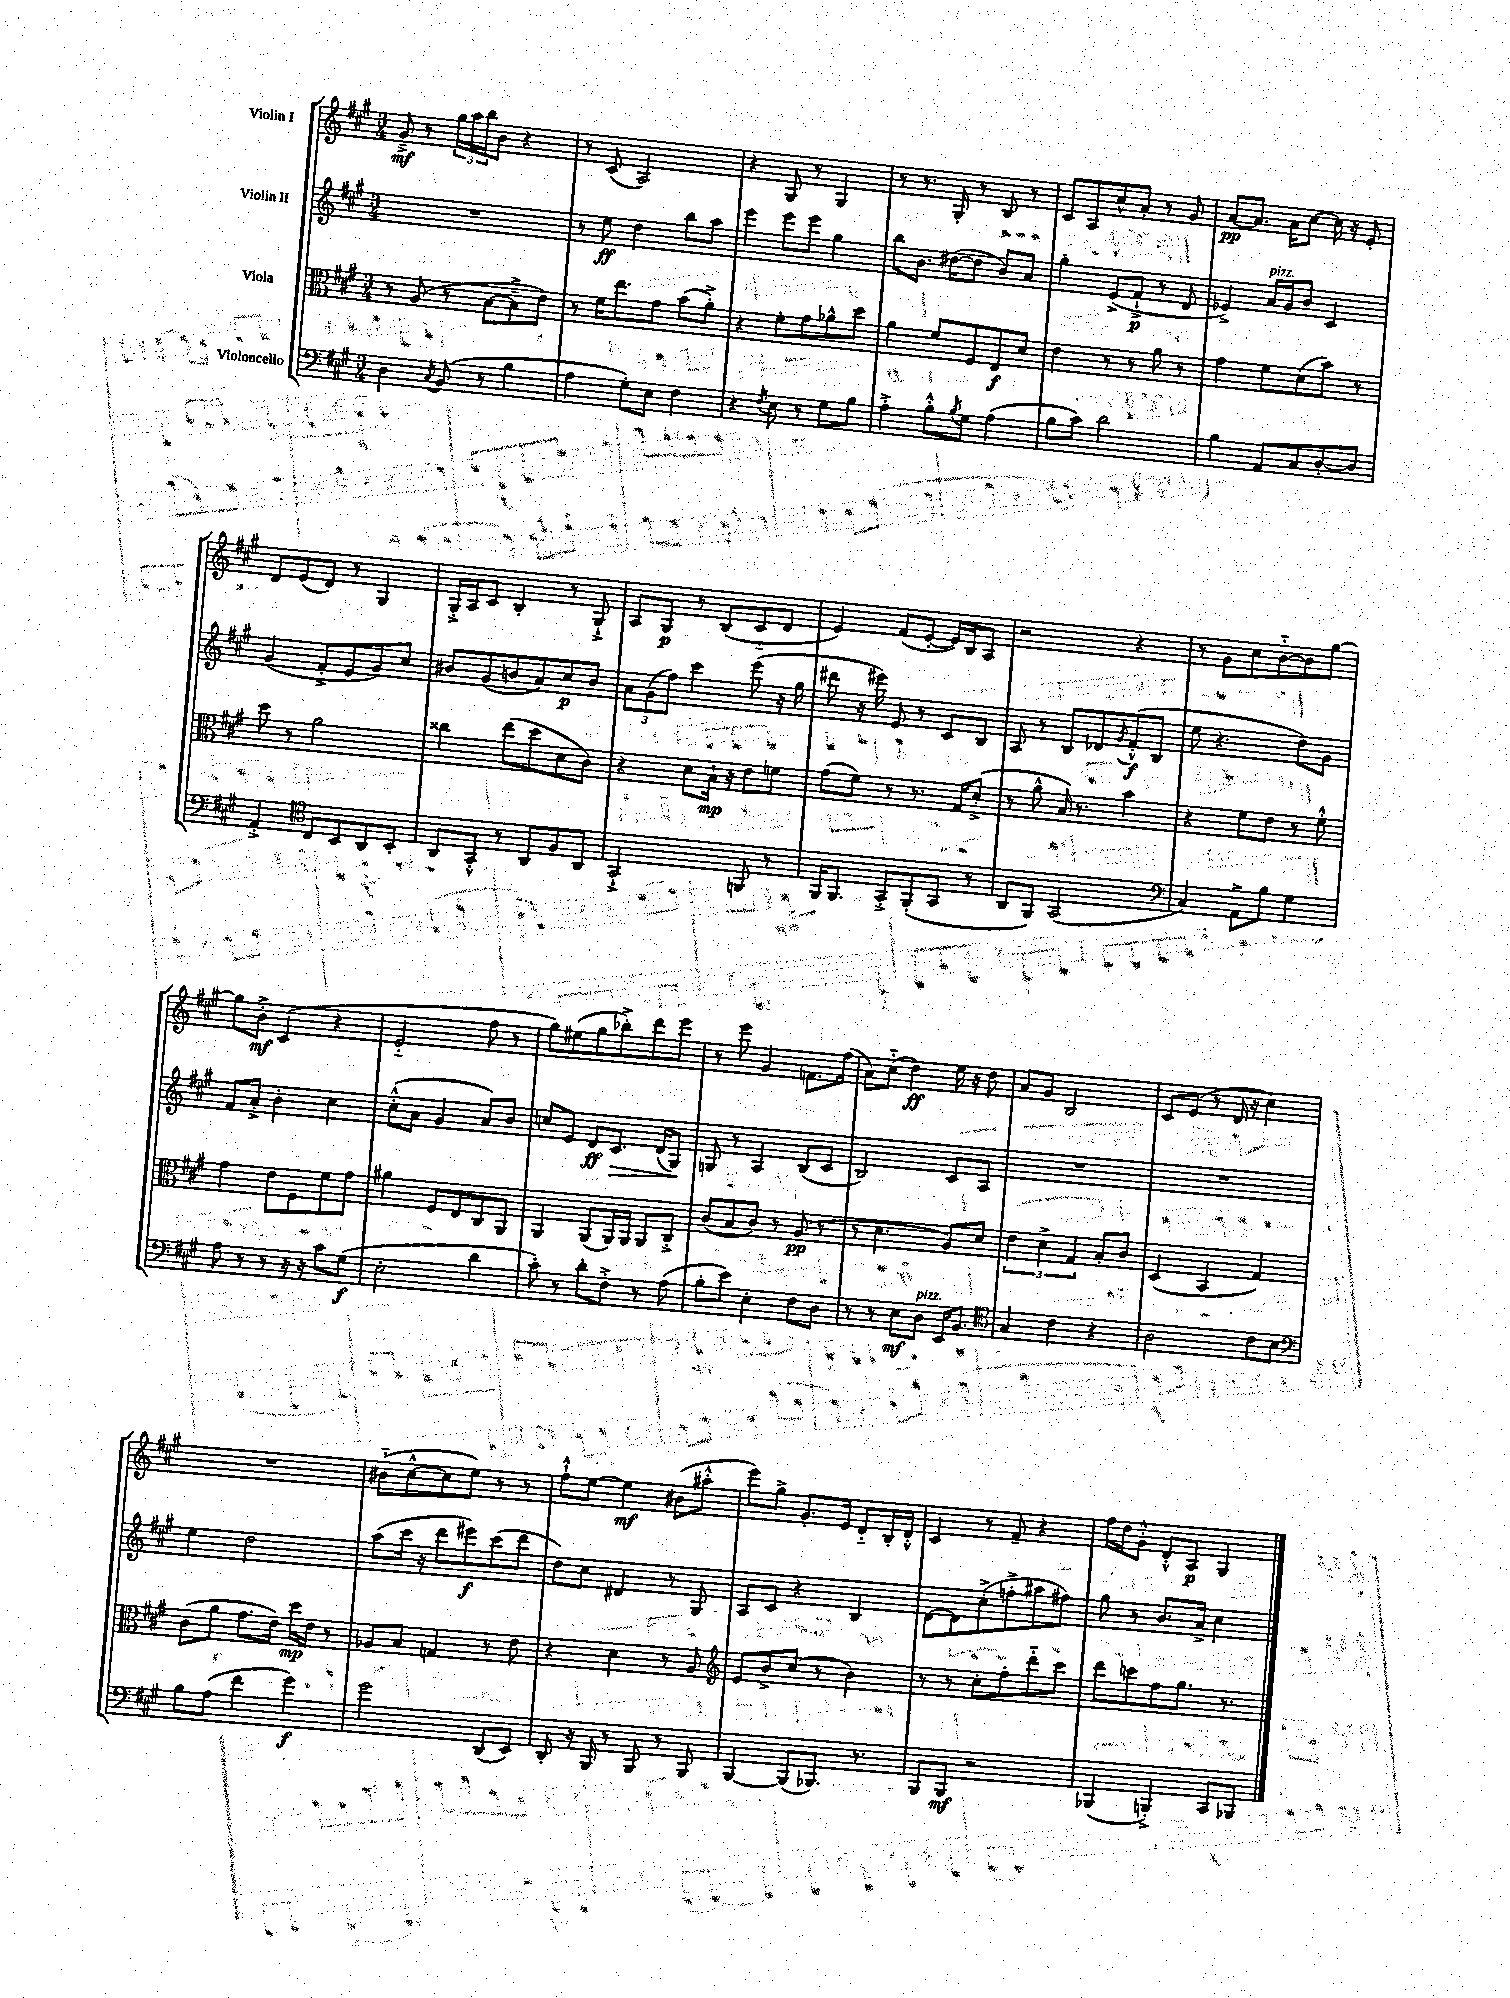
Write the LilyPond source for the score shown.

<<
\new StaffGroup <<
\new Staff = "s0" \with { instrumentName = "Violin I" } {
    \clef treble \key a \major \numericTimeSignature \time 3/4
    gis'8--->\mf r8 \tuplet 3/2 { gis''16 a''16 b''16 } b'8 r4 |
    r8 cis'8( a2) |
    r4 gis8 r8 gis4 |
    r8 r8. gis16-. r8 b8 r8 |
    cis'8 a8 cis''8-^ a'8-. r8 gis'8 |
    a'8~\pp a'8. a'16 cis''8~ cis''16 r16 e'8-. |
    d'8 e'8( d'8) r8 gis4 |
    gis16-.-> a16 cis'8 b4-. r8 gis8-!-> |
    a8 gis8\p r8 b8( cis'8-_ d'8 |
    e'4) fis'8( e'8~-. e'16) b16 a8 |
    r2 r4 |
    r8 gis'8 cis''8 b'8~-_ b'8 gis''8~ |
    gis''8 b'8-.->\mf cis'4( r4 |
    e'2-_ fis''8 r8 |
    gis''8) eis''8( gis''8 bes''8-.->) d'''8 e'''8 |
    r8 e'''8 gis'4 f'8. fis''16( |
    a'8) cis''8-_( d''4\ff) e''16 r16 d''8 |
    a'8 gis'8 b2 |
    cis'8 e'8( r8 d'16 r16 cis''4) |
    R2. |
    bis'8-_( cis''8~-^ cis''8 e''8) r8 r8 |
    fis''8-!-^ e''8~ e''4\mf bis'8( ais''8-.-^ |
    e'''8) gis''8-> gis'8.-. e'16 d'8-_ b16-. d'16-.-^ |
    cis'4 r8 fis'8-- r4 |
    fis''16 d''16 gis'8-.-^ d'8-.-^ a8\p gis4 \bar "|." |
}
\new Staff = "s1" \with { instrumentName = "Violin II" } {
    \clef treble \key a \major \numericTimeSignature \time 3/4
    R2. |
    r8 e''8\ff d''4 b''8 a''8 |
    e'''4 e'''8 e'''8 gis''4 |
    b''8 b'8. dis''16~( dis''8 b'8) a'8 |
    gis''4-. e'8->( fis'8-!->\p r8 d'8 |
    ees'4->) a'16^\markup { \italic "pizz." } gis'16 b'8 cis'4 |
    gis'4( fis'8-.-> e'8 gis'8) cis''8 |
    bis'8 gis'8( b'8 a'8) cis''8\p b'8 |
    \tuplet 3/2 { a'8 gis'8( fis''8) } cis'''4 e'''8( r16 gis''16 |
    dis'''8 r16 eis'''16) e'8 r8 cis'8 b8 |
    a8 r8 b8 des'8 \acciaccatura { gis'8 } fis'8-.-^\f( b8 |
    e''8 r4. d''8) gis'8 |
    fis'8 a'8-.-> b'4-. cis''4 |
    cis''8-.-^( a'8 gis'4 a'8) b'8 |
    c''8 e'8 d'8\ff cis'8.\> d'16( gis8\!) |
    g8 r8 a4 b8( cis'8 |
    b2) cis'8 a8 |
    R2. |
    R2. |
    e''4 d''2 |
    a''8( cis'''16 r16 d'''8 eis'''8\f) cis'''8( d'''8 |
    d''8) cis''8 dis'4 r8 gis8 |
    a8 cis'8 r4 b4 |
    d'8~ d'8 cis''8-.->( f''8-.-> ais''8 fis''8) |
    gis''8 r8 b'8. a'16-> cis''4 \bar "|." |
}
\new Staff = "s2" \with { instrumentName = "Viola" } {
    \clef alto \key a \major \numericTimeSignature \time 3/4
    r8 a8( r8 b8~ b8---> e'8) |
    r8 fis'16 e''8. gis'8 b'8( a'8-.->) |
    r4 fis'8-. gis'8 aes'8-^ d''8 |
    a'4 fis'8 fis8 e8\f d'8 |
    e'4 r8 r8 a'8 r8 |
    gis'4 fis'8 d'8( b'8) r8 |
    d''8 r8 a'2 |
    cisis''4 e''8( d''8 d'8 cis'8) |
    r4 d'8 b16-!\mp r16 e'8 f'8 |
    gis'8( fis'8) r8 r8. gis16 d'8-.->( |
    r8 a'8-^ b16) r8. b'4 |
    r4 fis'8 e'8 r8 fis'8-.-^ |
    gis'4 e'8 fis8 fis'8 gis'8 |
    ais'4 fis8 e8 cis8 a,8 |
    a,4 a,8( a,16) a,16 a,8 cis8-.-> |
    cis'8( b8 cis'8) r8 a8\pp( r8 |
    r8 d'4. a8) d'8 |
    \tuplet 3/2 { e'4 d'4-> gis4 } b8-. cis'8 |
    d4( b,4 gis4) |
    cis'8( a'8 gis'8. e'16) d''16\mp e'16 r8 |
    aes8 b8 g4 r8 e'8 |
    r4 d'4 r8 a8 |
    \clef treble e'8 b'8-> cis''8( r8 b'4) |
    r8 r8 cis''8-. fis''8-. d'''8-_ cis'''8 |
    d'''8 c'''8 fis''8 gis''8. r8. \bar "|." |
}
\new Staff = "s3" \with { instrumentName = "Violoncello" } {
    \clef bass \key a \major \numericTimeSignature \time 3/4
    d4 \acciaccatura { cis8 } b,8( r8 b4 |
    a4 gis8-.) e8 fis4 |
    r4 \acciaccatura { fis8 } e8 r8 gis8 b8 |
    a4-.-> b8-.-^ \acciaccatura { b8 } gis8 a4( |
    b8 cis'8) d'2 |
    b4 a,8 cis8 d8~-. d8 |
    a,4-.-> \clef tenor cis8 b,8 a,8 b,8-. |
    a,8 gis,8-.-^ r8 a,8 fis8 a,8 |
    gis,2-!-> f,8 r8 |
    fis,16 fis,8. gis,8-.-> fis,8-.( gis,8 r8 |
    a,8 fis,8) gis,2( |
    \clef bass cis4) a,8-> b8 gis4 |
    a8 r8 r8 r16 r16 cis'8 gis8\f( |
    e2-. d'4 |
    cis'8-.) r8 d'8-. fis8-.-> r8 a8( |
    b8-. e'8) e4-. fis8 d8 |
    r8 r8 e8\mf d8^\markup { \italic "pizz." } e,16 b,8. |
    \clef tenor gis4 cis'4 r4 |
    a2 cis'8 b8 |
    \clef bass b8 a8( fis'4 gis'4\f) |
    gis'2 d,8( e,8) |
    d,8-. r16 b,,16 r8 b,,8 r8 b,,8 |
    b,,4~ b,,8( bes,,8.) r8. |
    b,,8 b,,8\mf r2 |
    bes,,4( b,,4-.->) cis,8 bes,,8 \bar "|." |
}
>>
>>
\layout { \context { \Score \remove "Bar_number_engraver" } }
